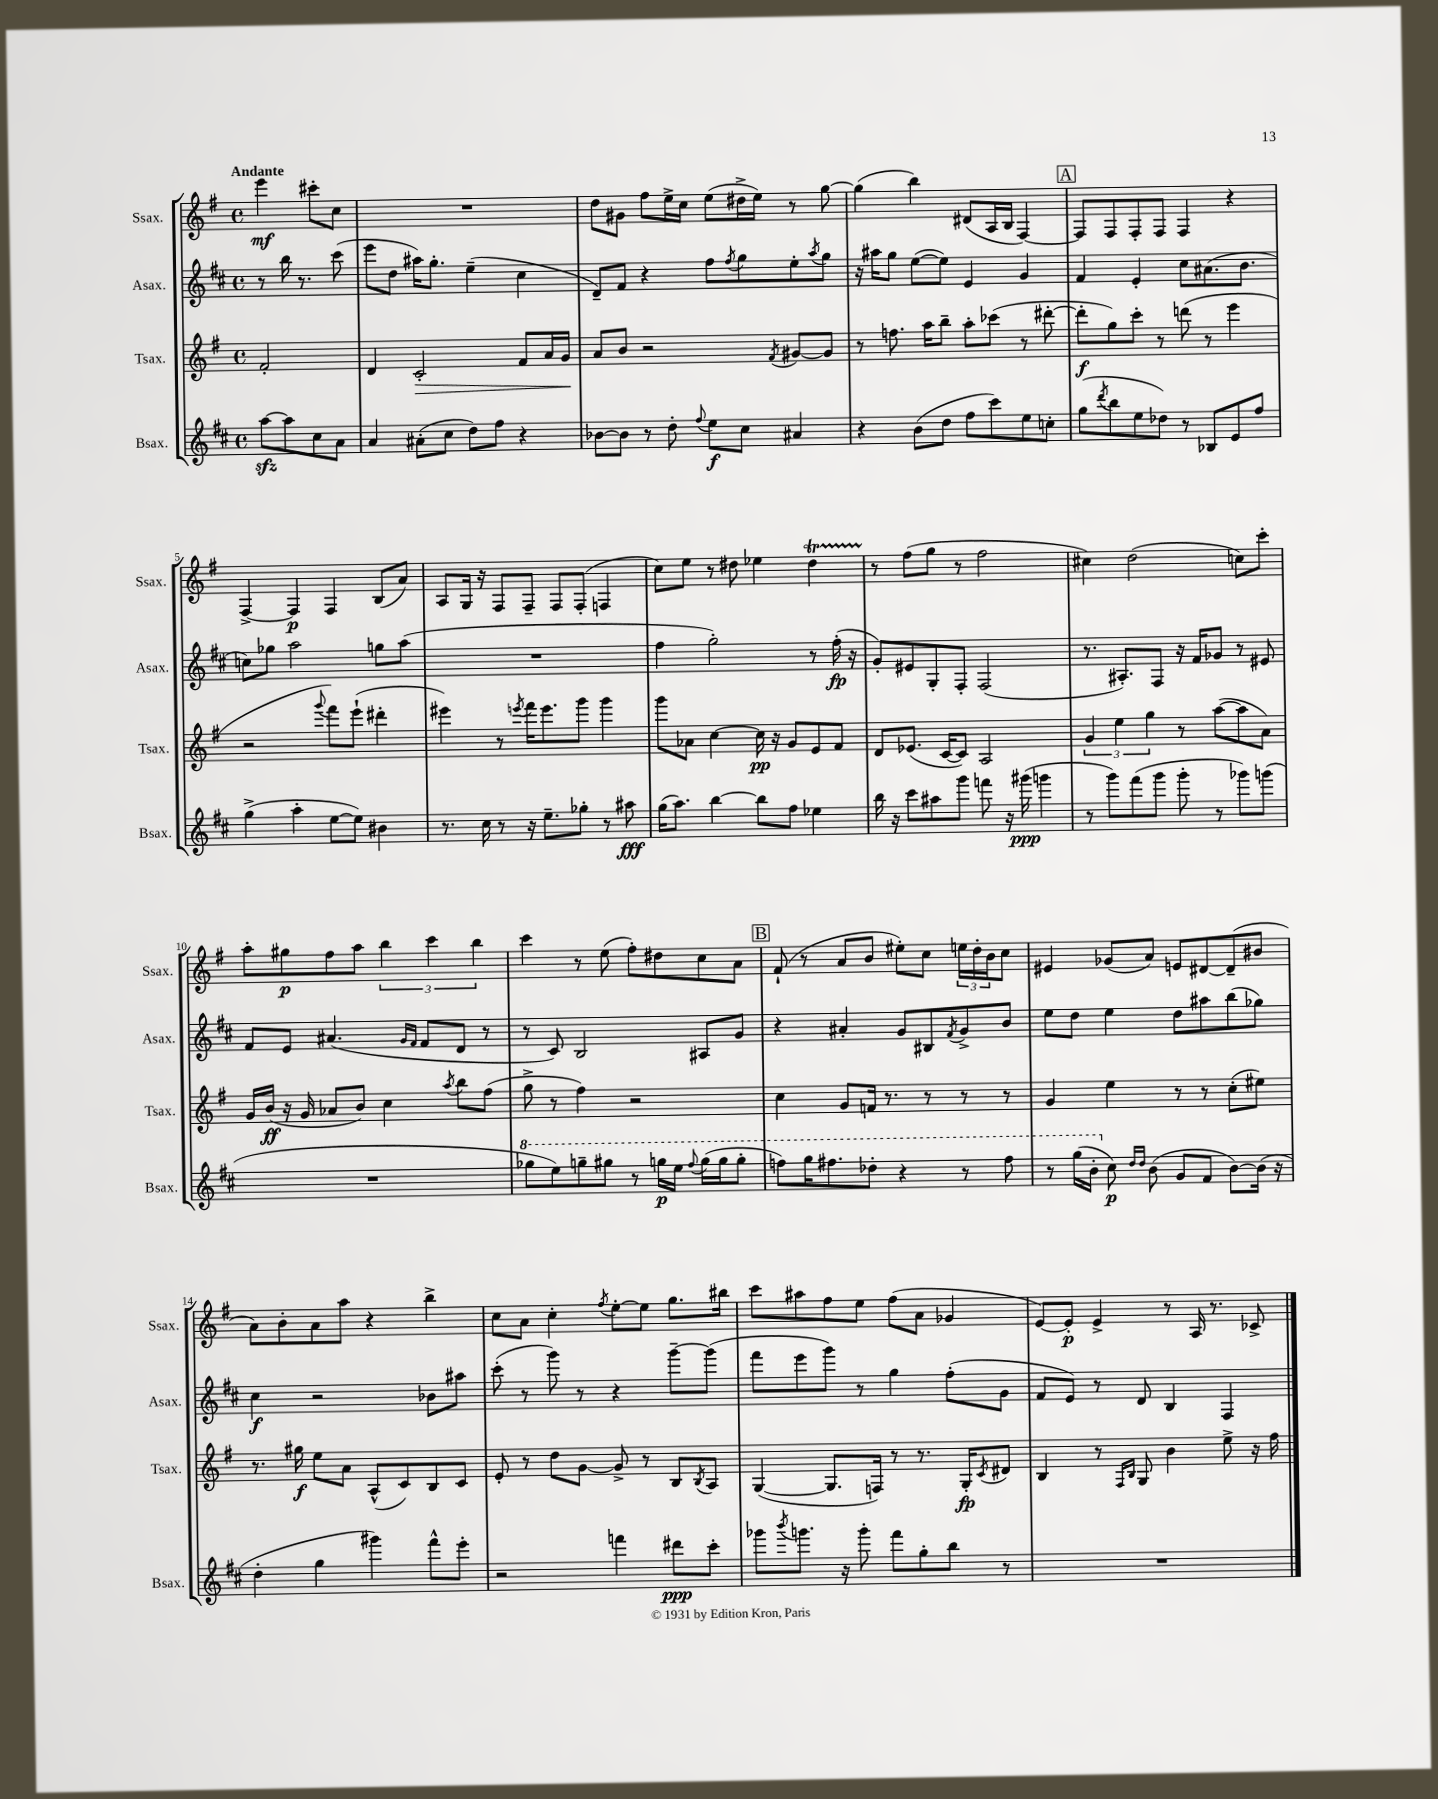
<<
\new StaffGroup <<
\new Staff = "s0" \with { instrumentName = "Ssax." shortInstrumentName = "Ssax." } {
    \clef treble \key g \major \defaultTimeSignature \time 4/4 \partial 2 \tempo "Andante"
    e'''4\mf cis'''8-. c''8 |
    R1 |
    d''8 gis'8 fis''8 e''16-> c''16 e''8( dis''16-> e''16) r8 g''8~ |
    g''4( b''4) dis'8( a16 b16 fis4~) |
    \mark \markup { \box "A" } fis8 fis8 fis8-. fis8 fis4 r4 |
    fis4~-> fis4\p fis4 b8( a'8) |
    a8 g16 r16 fis8 fis8-- fis8 fis8-.( f4 |
    c''8) e''8 r8 dis''8 ees''4 dis''4\startTrillSpan |
    r8\stopTrillSpan fis''8( g''8 r8 fis''2 |
    cis''4) d''2( c''8) c'''8-. |
    a''8-. gis''8\p fis''8 a''8 \tuplet 3/2 { b''4 c'''4 b''4 } |
    c'''4 r8 e''8( fis''8-.) dis''8 c''8 a'8 |
    \mark \markup { \box "B" } fis'8-!( r8 a'8 b'8 eis''8-.) c''8 \tuplet 3/2 { e''16 d''16-. b'16 } c''8 |
    eis'4 ges'8( a'8) e'8 dis'8~ dis'8--( bis'8 |
    a'8) b'8-. a'8 a''8 r4 b''4-> |
    c''8 a'8 c''4-. \acciaccatura { fis''8 } e''8~-. e''8 g''8. bis''16 |
    c'''8 ais''8 fis''8 e''8 fis''8( a'8 ges'4 |
    e'8~) e'8-.\p e'4-> r8 a16 r8. ces'8-> \bar "|." |
}
\new Staff = "s1" \with { instrumentName = "Asax." shortInstrumentName = "Asax." } {
    \clef treble \key d \major \defaultTimeSignature \time 4/4 \partial 2
    r8 b''16 r8. cis'''8( |
    e'''8 d''8 ais''16) g''8.-. e''4--( cis''4 |
    d'8--) fis'8 r4 fis''8 \acciaccatura { fis''8 } g''8 e''8-. \acciaccatura { a''8 } g''8 |
    r16 ais''16 g''8 e''8~( e''8) e'4 g'4 |
    \mark \markup { \box "A" } fis'4 e'4-. cis''8 ais'8.( b'8. |
    c''8) ges''8 a''2 g''8 a''8( |
    R1 |
    fis''4 g''2-.) r8 fis''16-.\fp( r16 |
    g'8-.) eis'8 g8-. fis8-. fis2( |
    r8. ais8.-.) fis8 r16 fis'16 ges'8 r8 eis'8 |
    fis'8 e'8 ais'4.( \grace { g'16 fis'16 } fis'8 d'8 r8 |
    r8 cis'8) b2 ais8 g'8 |
    \mark \markup { \box "B" } r4 ais'4-. g'8 bis8 \acciaccatura { fis'8 } g'8-> b'8 |
    e''8 d''8 e''4 d''8 ais''8 b''8( ges''8) |
    cis''4\f r2 bes'8 ais''8 |
    cis'''8-.( r8 g'''8) r8 r4 g'''8~-- g'''8( |
    fis'''8 e'''8 g'''8) r8 g''4 fis''8-.( g'8 |
    fis'8 e'8) r8 d'8 b4 fis4 \bar "|." |
}
\new Staff = "s2" \with { instrumentName = "Tsax." shortInstrumentName = "Tsax." } {
    \clef treble \key g \major \defaultTimeSignature \time 4/4 \partial 2
    fis'2-. |
    d'4 c'2-.\> fis'8 a'16 g'16\! |
    a'8 b'8 r2 \acciaccatura { fis'8 } gis'8~ gis'8 |
    r8 f''8. a''16 b''8-- a''8-. ces'''8( r8 dis'''8~-. |
    \mark \markup { \box "A" } dis'''8-.\f g''8) c'''8-. r8 d'''8( r8 e'''4 |
    r2 \appoggiatura { g'''8 } fis'''8) e'''8-!( dis'''4-. |
    eis'''4) r8 \acciaccatura { e'''8 } fis'''16 e'''8. g'''8 g'''4 |
    g'''8 aes'8 c''4~ c''16\pp r16 g'8 e'8 fis'8 |
    d'8 ees'8.( c'16~ c'8) a2 |
    \tuplet 3/2 { g'4 e''4 g''4 } r8 a''8~( a''8 a'8) |
    g'16 b'16\ff( r16 g'16 aes'8 b'8) c''4 \acciaccatura { a''8 } b''8 fis''8( |
    g''8-> r8 fis''4) r2 |
    \mark \markup { \box "B" } c''4 g'8 f'16 r8. r8 r8 r8 |
    g'4 e''4 r8 r8 c''8-.( eis''8) |
    r8. gis''16\f e''8 a'8 a8-^( c'8) b8 c'8 |
    e'8-. r8 d''8 g'8~ g'8-> r8 b8 \acciaccatura { b8 } a8 |
    g4~( g8. f16) r8 r8. g16-.\fp \acciaccatura { c'8 } dis'8 |
    b4 r8 \grace { fis16 b16 } g8 b'4 e''8-> r16 fis''16 \bar "|." |
}
\new Staff = "s3" \with { instrumentName = "Bsax." shortInstrumentName = "Bsax." } {
    \clef treble \key d \major \defaultTimeSignature \time 4/4 \partial 2
    a''8~\sfz a''8 cis''8 a'8 |
    a'4 ais'8-.( cis''8 d''8) fis''8 r4 |
    bes'8~ bes'8 r8 d''8-. \appoggiatura { fis''8 } e''8\f cis''8 ais'4 |
    r4 b'8( d''8 fis''8 cis'''8) e''8 c''8-. |
    \mark \markup { \box "A" } g''8( \acciaccatura { d'''8 } b''8 e''8 des''8) r8 bes8 e'8 fis''8 |
    g''4->( a''4-. e''8~ e''8) bis'4 |
    r8. cis''16 r8 r16 e''8.-- ges''8-. r8 ais''8\fff |
    g''16( a''8.) b''4~ b''8 fis''8 ees''4 |
    b''16 r16 cis'''8 ais''8 g'''8 f'''8 r16 gis'''16\ppp( g'''4 |
    r8 g'''8) fis'''8( g'''8 g'''8-. r8 ges'''8) g'''8( |
    R1 |
    \ottava #1 ges'''8 e'''8) g'''8-- gis'''8 r8 g'''16\p e'''16 \appoggiatura { fis'''8 } g'''16( g'''16 g'''8-. |
    \mark \markup { \box "B" } f'''8) g'''16 fis'''8. des'''8-. r4 r8 fis'''8 |
    r8 g'''16( b''16-. \ottava #0 cis''8\p) \grace { d''16 d''16 } b'8( g'8 fis'8 b'8~) b'16( r16 |
    d''4-. g''4 gis'''4) fis'''8-^ e'''8-. |
    r2 f'''4 dis'''8\ppp cis'''8-. |
    ges'''8 \acciaccatura { b'''8 } g'''8. r16 g'''8-. fis'''8 g''8-. b''8 r8 |
    R1 \bar "|." |
}
>>
>>
